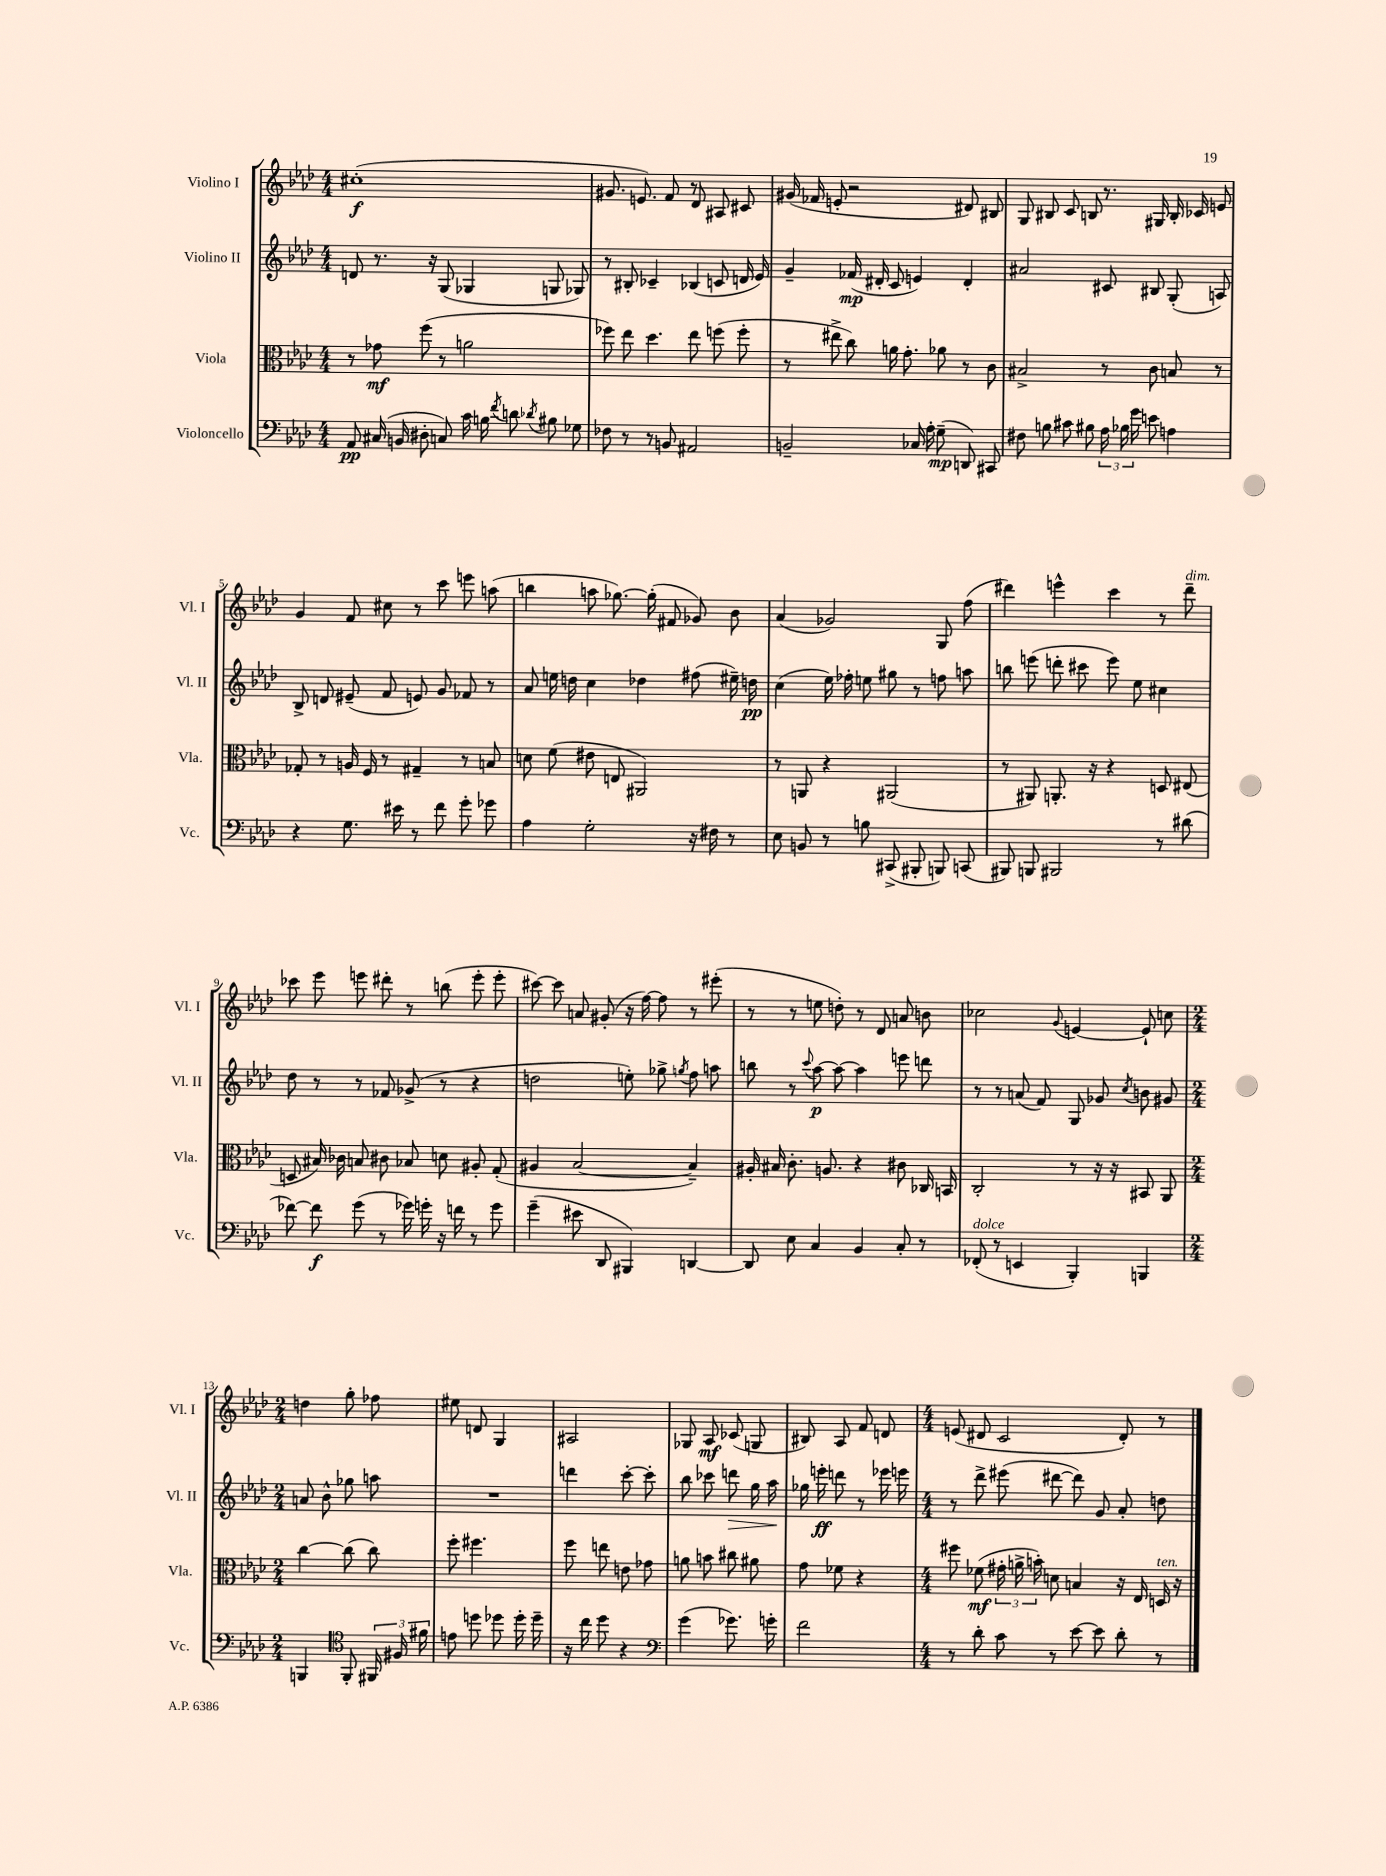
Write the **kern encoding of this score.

**kern	**dynam	**kern	**dynam	**kern	**dynam	**kern	**dynam
*part4	*part4	*part3	*part3	*part2	*part2	*part1	*part1
*staff4	*staff4	*staff3	*staff3	*staff2	*staff2	*staff1	*staff1
*I"Violoncello	*	*I"Viola	*	*I"Violino II	*	*I"Violino I	*
*I'Vc.	*	*I'Vla.	*	*I'Vl. II	*	*I'Vl. I	*
*clefF4	*	*clefC3	*	*clefG2	*	*clefG2	*
*k[b-e-a-d-]	*	*k[b-e-a-d-]	*	*k[b-e-a-d-]	*	*k[b-e-a-d-]	*
*M4/4	*	*M4/4	*	*M4/4	*	*M4/4	*
=1	=1	=1	=1	=1	=1	=1	=1
8AA-/	pp	8r	.	8dn/	.	(1cc#X'	f
(16C#X/	.	8g-X\	mf	8.r	.	.	.
16BBn/	.	.	.	.	.	.	.
8D#X'\	.	(8ff\	.	.	.	.	.
.	.	.	.	16r	.	.	.
8Cn/)	.	8r	.	(8G/	.	.	.
16c\	.	2an\	.	4G-X/	.	.	.
16Bn\	.	.	.	.	.	.	.
8qf/	.	.	.	.	.	.	.
8dn\	.	.	.	.	.	.	.
8qd-X/	.	.	.	.	.	.	.
8B#X\	.	.	.	8Gn/	.	.	.
8G-X\	.	.	.	8G-X/)	.	.	.
=2	=2	=2	=2	=2	=2	=2	=2
8F-X\	.	8ff-X\)	.	8r	.	8.g#X/	.
8r	.	8ee-\	.	8B#X'/	.	.	.
.	.	.	.	.	.	8.en/)	.
8r	.	4.dd-\	.	4c-X~/	.	.	.
8BBn/	.	.	.	.	.	8f/	.
2AA#X/	.	.	.	(4B-X/	.	8r	.
.	.	8ee-\	.	.	.	8d-/	.
.	.	(8ffn\	.	8cn/	.	8A#X/	.
.	.	8ff'\	.	16dn/	.	8c#X/	.
.	.	.	.	16e-/)	.	.	.
=3	=3	=3	=3	=3	=3	=3	=3
2BBn~/	.	8r	.	4g~/	.	(16g#X/	.
.	.	.	.	.	.	16f-X/	.
.	.	8ee#X^\	.	.	.	8en'/	.
.	.	8cc\)	.	(16f-X/	mp	2r	.
.	.	.	.	16d#X'/	.	.	.
.	.	16an\	.	8c/	.	.	.
.	.	8.g'\	.	.	.	.	.
16C-X/	.	.	.	4en/)	.	.	.
16A-'\	.	.	.	.	.	.	.
(8G~\	mp	8a-X\	.	.	.	.	.
8DDn/)	.	8r	.	4d#'/	.	8d#X/)	.
8CC#X/	.	8c\	.	.	.	8B#X/	.
=4	=4	=4	=4	=4	=4	=4	=4
8F#X\	.	2B#X^/	.	2a#X/	.	8G/	.
8Bn\	.	.	.	.	.	8B#X/	.
8c#X\	.	.	.	.	.	8c/	.
8B#X\	.	.	.	.	.	8Bn/	.
24A-\	.	8r	.	8c#X/	.	8.r	.
24B-X\	.	.	.	.	.	.	.
24g\	.	.	.	.	.	.	.
8en\	.	8c\	.	8B#X/	.	.	.
.	.	.	.	.	.	16G#X/	.
4An\	.	8Bn/	.	(8G'/	.	16B'/	.
.	.	.	.	.	.	16c-X/	.
.	.	8r	.	8An/)	.	8en/	.
!!LO:LB:g=z
=5	=5	=5	=5	=5	=5	=5	=5
4r	.	8G-X'/	.	8B-^/	.	4g/	.
.	.	8r	.	8dn/	.	.	.
8.G\	.	16An/	.	(8e#X~/	.	8f/	.
.	.	16F/	.	.	.	.	.
.	.	8r	.	8f/	.	8cc#X\	.
16e#X\	.	.	.	.	.	.	.
8r	.	4G#X~/	.	8en/)	.	8r	.
8f\	.	.	.	8g/	.	8ccc\	.
8g'\	.	8r	.	8f-X/	.	8eeen\	.
8g-X\	.	8Bn/	.	8r	.	(8aan\	.
=6	=6	=6	=6	=6	=6	=6	=6
4A-\	.	8dn\	.	8a-/	.	4bbn\	.
.	.	(8f\	.	16een\	.	.	.
.	.	.	.	16ddn\	.	.	.
2G'\	.	8e#X\	.	4cc\	.	8aan\	.
.	.	8En/	.	.	.	[8.gg-X\)	.
.	.	2AA#X/)	.	4dd-X\	.	.	.
.	.	.	.	.	.	(16gg-'\]	.
.	.	.	.	.	.	8f#X/	.
16r	.	.	.	(8ff#X\	.	8g-X/)	.
16F#X\	.	.	.	.	.	.	.
8r	.	.	.	16ee#X~\)	.	8b-\	.
.	.	.	.	16ddn\	pp	.	.
=7	=7	=7	=7	=7	=7	=7	=7
8E-\	.	8r	.	(4cc\	.	(4a-/	.
8BBn/	.	8AAn/	.	.	.	.	.
8r	.	4r	.	16ee-\)	.	2g-X/)	.
.	.	.	.	16ff-X'\	.	.	.
8Bn\	.	.	.	8een\	.	.	.
(8CC#X^/	.	(2AA#X/	.	8gg#X\	.	.	.
8BBB#X'/	.	.	.	8r	.	.	.
8BBBn/)	.	.	.	8ffn\	.	8G/	.
(8CCn/	.	.	.	8aan\	.	(8ff\	.
=8	=8	=8	=8	=8	=8	=8	=8
8BBB#X/)	.	8r	.	8bbn\	.	4ddd#X\)	.
8BBBn/	.	8AA#X/)	.	(8eeen\	.	.	.
2BBB#X/	.	8.AAn'/	.	8dddn'\	.	4eeen^^\	.
.	.	.	.	8ccc#X\	.	.	.
.	.	16r	.	.	.	.	.
.	.	4r	.	8eee\)	.	4ccc\	.
.	.	.	.	8ee-\	.	.	.
8r	.	8Dn/	.	4cc#X\	.	8r	.
!	!	!	!	!	!	!LO:TX:a:i:t=dim.	!
(8d#X\	.	(8E#X/	.	.	.	8ddd#~\	.
!!LO:LB:g=z
=9	=9	=9	=9	=9	=9	=9	=9
[8f-X\)	.	8Dn/	.	8dd-\	.	8ccc-X\	.
8f-\]	f	16B#X/)	.	8r	.	8eee-\	.
.	.	16c-X\	.	.	.	.	.
(8g\	.	8Bn/	.	8r	.	8eeen\	.
8r	.	8c#X\	.	8f-X/	.	8ddd#X'\	.
16g-X\)	.	8B-X/	.	(8g-X^/	.	8r	.
16gn'\	.	.	.	.	.	.	.
16r	.	8dn\	.	8r	.	(8bbn\	.
16fn\	.	.	.	.	.	.	.
8r	.	8A#X'/	.	4r	.	8eee'\	.
8g\	.	(8G'/	.	.	.	8eee'\	.
=10	=10	=10	=10	=10	=10	=10	=10
(4g~\	.	4A#X/	.	2ddn\	.	[8ccc#X\)	.
.	.	.	.	.	.	8ccc#\]	.
8e#X\	.	[2B-/	.	.	.	8an/	.
8DD-/	.	.	.	.	.	(8g#X'/	.
4BBB#X/)	.	.	.	8een'\)	.	16r	.
.	.	.	.	.	.	[16ff\)	.
.	.	.	.	8gg-X^\	.	8ff\]	.
.	.	.	.	8qggn/	.	.	.
[4DDn/	.	4B-~/])	.	8ff\	.	8r	.
.	.	.	.	8aan\	.	(8eee#X'\	.
=11	=11	=11	=11	=11	=11	=11	=11
8DD/]	.	16A#X'/	.	8bbn\	.	8r	.
.	.	16B#X/	.	.	.	.	.
8E-\	.	8.c'\	.	8r	.	8r	.
.	.	.	.	8qqccc/	.	.	.
4C/	.	.	.	[8aa-\	p	8een\	.
.	.	8.An/	.	.	.	.	.
.	.	.	.	8aa-\_	.	8ddn'\)	.
4BB-/	.	4r	.	4aa-\]	.	8r	.
.	.	.	.	.	.	8d-/	.
8C'/	.	8c#X\	.	8eeen\	.	8an/	.
8r	.	16C-X/	.	8dddn\	.	8bn\	.
.	.	16BBn/	.	.	.	.	.
=12	=12	=12	=12	=12	=12	=12	=12
!LO:TX:a:i:t=dolce	!	!	!	!	!	!	!
(8FF-X'/	.	2C'/	.	8r	.	2cc-X\	.
8r	.	.	.	8r	.	.	.
4EEn/	.	.	.	(8an/	.	.	.
.	.	.	.	8f/)	.	.	.
.	.	.	.	.	.	8qqg/	.
4BBB-'/)	.	8r	.	8G/	.	[4en/	.
.	.	16r	.	8g-X/	.	.	.
.	.	16r	.	.	.	.	.
.	.	.	.	8qcc/	.	.	.
4BBBn/	.	8BB#X/	.	8bn\	.	8e`/]	.
.	.	8AA-/	.	8g#X/	.	8ccn\	.
!!LO:LB:g=z
=13	=13	=13	=13	=13	=13	=13	=13
*M2/4	*	*M2/4	*	*M2/4	*	*M2/4	*
4BBBn/	.	[4cc\	.	8an/	.	4ddn\	.
.	.	.	.	8b-^^\	.	.	.
*clefC4	*	*	*	*	*	*	*
8FF'/	.	(8cc\]	.	8gg-X\	.	8gg'\	.
24FF#X/	.	8cc\)	.	8aan\	.	8ff-X\	.
24F#X/	.	.	.	.	.	.	.
24f#X\	.	.	.	.	.	.	.
=14	=14	=14	=14	=14	=14	=14	=14
8en\	.	8ff'\	.	2r	.	8ee#X\	.
8ddn\	.	4.ff#X\	.	.	.	8dn/	.
8dd-X\	.	.	.	.	.	4G/	.
16dd-'\	.	.	.	.	.	.	.
16dd-~\	.	.	.	.	.	.	.
=15	=15	=15	=15	=15	=15	=15	=15
16r	.	8ff\	.	4dddn\	.	2A#X/	.
16cc\	.	.	.	.	.	.	.
8dd-\	.	8een\	.	.	.	.	.
4r	.	8en\	.	[8ccc'\	.	.	.
.	.	8g-X\	.	8ccc'\]	.	.	.
=16	=16	=16	=16	=16	=16	=16	=16
*clefF4	*	*	*	*	*	*	*
(4g\	.	8an\	.	8bb-\	.	8G-X/	.
.	.	8bn\	.	8ccc-X\	.	8A-/	mf
!	!	!	!	!	!LO:HP:b	!	!
8.g-X\)	.	8cc#X\	.	8dddn\	>	(8c-X/	.
.	.	8a#X\	.	16gg\	.	8Gn/	.
16gn'\	.	.	.	16aa-\	.	.	.
.	.	.	.	.	]	.	.
=17	=17	=17	=17	=17	=17	=17	=17
2f\	.	8g\	.	16gg-X\	.	8B#X/)	.
.	.	.	.	16eeen'\	ff	.	.
.	.	8f-X\	.	8dddn\	.	8A-/	.
.	.	4r	.	8r	.	8f/	.
.	.	.	.	16eee-X\	.	8dn/	.
.	.	.	.	16eeen\	.	.	.
=18	=18	=18	=18	=18	=18	=18	=18
*M4/4	*	*M4/4	*	*M4/4	*	*M4/4	*
8r	.	8ff#X\	.	8r	.	(8en/	.
8d-'\	.	(8f-X\	mf	8ddd-^\	.	8d#X/	.
8c\	.	24g#X'\	.	(8eee#X\	.	2c/	.
.	.	24an^\	.	.	.	.	.
.	.	24bn'\)	.	.	.	.	.
8r	.	8dn\	.	[8ddd#X\	.	.	.
[8e-\	.	4Bn/	.	8ddd#\])	.	.	.
8e-\]	.	.	.	8g/	.	.	.
8d-'\	.	16r	.	8a-'/	.	8d#'/)	.
.	.	16E-/	.	.	.	.	.
!	!	!LO:TX:a:i:t=ten.	!	!	!	!	!
8r	.	16Dn/	.	8ddn\	.	8r	.
.	.	16r	.	.	.	.	.
==	==	==	==	==	==	==	==
*-	*-	*-	*-	*-	*-	*-	*-
